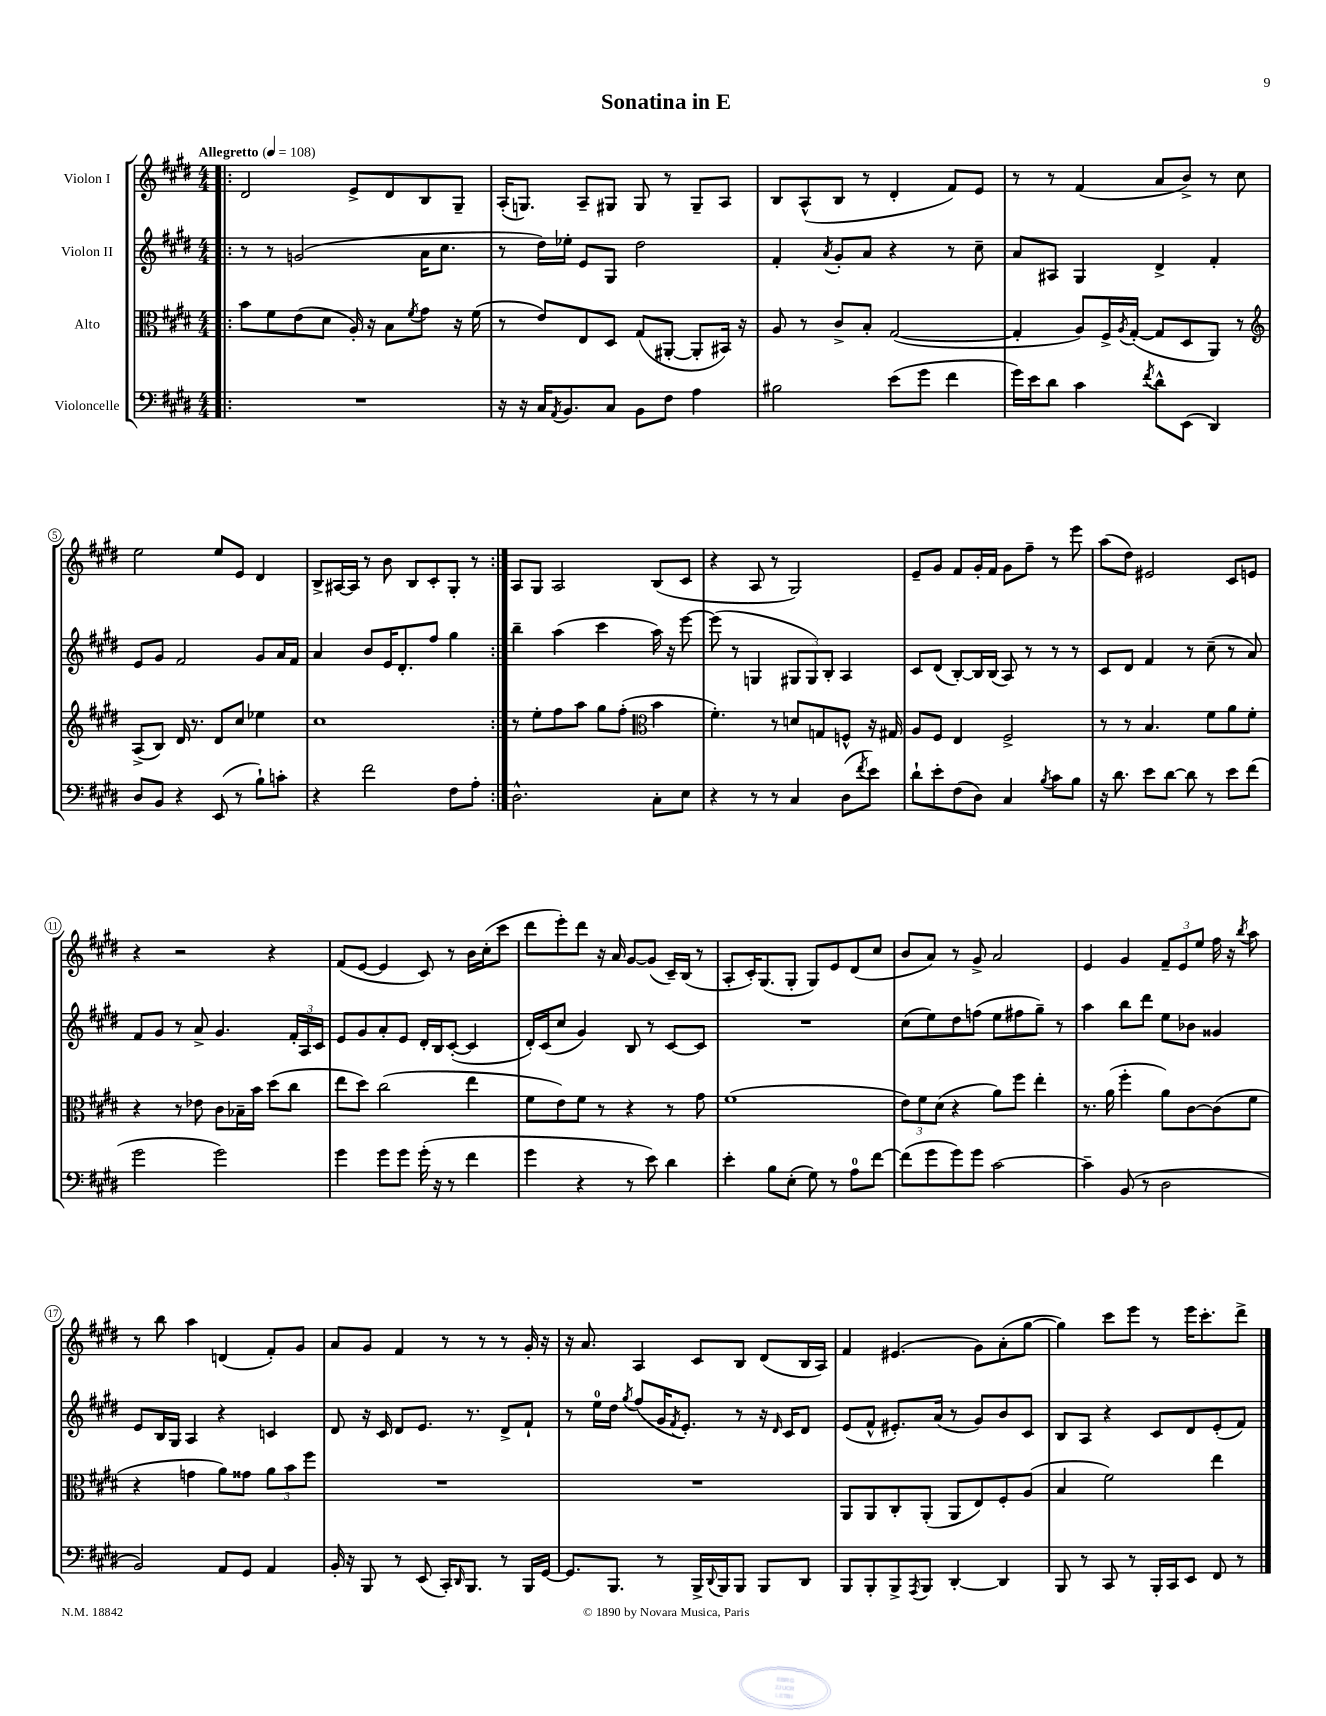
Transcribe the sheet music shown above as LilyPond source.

\header { title = "Sonatina in E" }
<<
\new StaffGroup <<
\new Staff = "s0" \with { instrumentName = "Violon I" } {
    \clef treble \key e \major \numericTimeSignature \time 4/4 \tempo "Allegretto" 4 = 108
    \repeat volta 2 { \bar ".|:" dis'2 e'8-> dis'8 b8 gis8-- |
    a16-.( g8.) a8-- gis8 gis8 r8 gis8-- a8 |
    b8 a8-^( b8 r8 dis'4-. fis'8) e'8 |
    r8 r8 fis'4( a'8 b'8->) r8 cis''8 |
    e''2 e''8 e'8 dis'4 |
    b8-> ais16~ ais16 r8 b'8 b8 cis'8-. gis8-. r8 | }
    a8 gis8 a2 b8( cis'8 |
    r4 a8 r8 gis2) |
    e'8-- gis'8 fis'8 gis'16-. fis'16 gis'8 fis''8-- r8 e'''8 |
    a''8( dis''8) eis'2 cis'8 e'8 |
    r4 r2 r4 |
    fis'8( e'8~ e'4 cis'8) r8 b'16 cis''16-.( cis'''8 |
    dis'''8 e'''8-.) dis'''8 r16 a'16 gis'8~ gis'8( cis'16--) b16( r8 |
    a8-. cis'16-.) gis8.( gis8-. gis8) e'8 dis'8( cis''8 |
    b'8 a'8) r8 gis'8-> a'2 |
    e'4 gis'4 \tuplet 3/2 { fis'8-- e'8 e''8 } fis''16 r16 \acciaccatura { b''8 } a''8 |
    r8 b''8 a''4 d'4( fis'8-.) gis'8 |
    a'8 gis'8 fis'4 r8 r8 r8 gis'16-. r16 |
    r16 a'8. a4 cis'8 b8 dis'8( b16 a16) |
    fis'4 eis'4.( gis'8) a'8-.( gis''8~ |
    gis''4) cis'''8 e'''8 r8 e'''16 cis'''8.-. dis'''8-> \bar "|." |
}
\new Staff = "s1" \with { instrumentName = "Violon II" } {
    \clef treble \key e \major \numericTimeSignature \time 4/4
    \repeat volta 2 { \bar ".|:" r8 r8 g'2( a'16 cis''8. |
    r8 dis''16) ees''16-. e'8 gis8 dis''2 |
    fis'4-. \acciaccatura { a'8 } gis'8-. a'8 r4 r8 cis''8-- |
    a'8 ais8 gis4 dis'4-> fis'4-. |
    e'8 gis'8 fis'2 gis'8 a'16 fis'16 |
    a'4 b'8 e'16 dis'8.-. fis''8 gis''4 | }
    b''4-- a''4( cis'''4 a''16) r16 e'''8~ |
    e'''8( r8 g4 \tuplet 3/2 { gis8 gis8) b8-. } a4 |
    cis'8 dis'8( b8~-.) b16 b16( a8) r8 r8 r8 |
    cis'8 dis'8 fis'4 r8 cis''8--( r8 a'8) |
    fis'8 gis'8 r8 a'8-> gis'4. \tuplet 3/2 { fis'16-. a16 cis'16 } |
    e'8 gis'8 a'8-. e'8 dis'16-. b16 cis'8~-.( cis'4 |
    dis'16-.) cis'16( cis''8 gis'4) b8 r8 cis'8~ cis'8 |
    R1 |
    cis''8( e''8) dis''8 f''8( e''8 fis''8 gis''8--) r8 |
    a''4 b''8 dis'''8 e''8 bes'8 gisis'4 |
    e'8 b16 gis16 a4 r4 c'4 |
    dis'8 r16 cis'16 dis'8 e'8. r8. dis'8-> fis'8-! |
    r8 e''16-0 dis''16 \acciaccatura { gis''8 } fis''8( gis'16 \acciaccatura { fis'8 } e'8.-.) r8 r16 \grace { dis'16 } cis'16 dis'8 |
    e'8( fis'8-^ eis'8.-.) a'16( r8 gis'8) b'8 cis'8 |
    b8 a8 r4 cis'8 dis'8 e'8-.( fis'8) \bar "|." |
}
\new Staff = "s2" \with { instrumentName = "Alto" } {
    \clef alto \key e \major \numericTimeSignature \time 4/4
    \repeat volta 2 { \bar ".|:" b'8 fis'8 e'8( dis'8 a16-.) r16 b8 \acciaccatura { fis'8 } gis'8 r16 fis'16( |
    r8 e'8) e8 dis8 gis8( ais,8~-. ais,8-. bis,16) r16 |
    a8 r8 cis'8-> b8-. gis2~( |
    gis4-. a8) fis16-> \acciaccatura { a8 } gis16~-.( gis8 dis8 a,8) r8 |
    \clef treble a8->( b8) dis'16 r8. dis'8 cis''8 ees''4 |
    cis''1 | }
    r8 e''8-. fis''8 a''8 gis''8 fis''8-.( \clef alto b'4 |
    fis'4.-.) r8 d'8 g8 f8-^ r16 gis16 |
    a8 fis8 e4 fis2-> |
    r8 r8 b4. fis'8 a'8 fis'8-. |
    r4 r8 ees'8 cis'8 bes16-- b'16 dis''8( cis''8 |
    e''8 dis''8) cis''2( e''4 |
    fis'8 e'8) fis'8 r8 r4 r8 gis'8 |
    fis'1( |
    \tuplet 3/2 { e'8) fis'8 dis'8( } r4 a'8) fis''8 e''4-. |
    r8. a'16( fis''4-. a'8) cis'8~ cis'8( fis'8 |
    r4 g'4 a'8) gisis'8 \tuplet 3/2 { a'8 b'8 fis''8 } |
    R1 |
    R1 |
    a,8 a,8 cis8-. a,8-.( a,8 e8) fis8-. a8( |
    b4 fis'2) e''4 \bar "|." |
}
\new Staff = "s3" \with { instrumentName = "Violoncelle" } {
    \clef bass \key e \major \numericTimeSignature \time 4/4
    \repeat volta 2 { \bar ".|:" R1 |
    r16 r16 cis16 \acciaccatura { a,8 } b,8. cis8 b,8 fis8 a4 |
    bis2 e'8( gis'8 fis'4 |
    gis'16) e'16 dis'8 cis'4 \acciaccatura { fis'8 } dis'8-^ e,8( dis,4) |
    dis8 b,8 r4 e,8( r8 b8-!) c'8-. |
    r4 fis'2 fis8 a8-. | }
    dis2.-^ cis8-. e8 |
    r4 r8 r8 cis4 dis8( \acciaccatura { fis'8 } e'8) |
    dis'8-! e'8-. fis8( dis8) cis4 \acciaccatura { b8 } cis'8 b8 |
    r16 dis'8. e'8 dis'8~ dis'8 r8 e'8 fis'8( |
    gis'2 gis'2) |
    gis'4 gis'8 gis'8 gis'16-.( r16 r8 fis'4 |
    gis'4 r4 r8 e'8) dis'4 |
    e'4-. b8 e8-.( gis8) r8 a8-0 fis'8~ |
    fis'8( gis'8 gis'8) gis'8 cis'2~ |
    cis'4-- b,8( r8 dis2 |
    b,2) a,8 gis,8 a,4 |
    b,16-. r16 b,,8 r8 e,8( cis,16-.) \grace { dis,16 } b,,8. r8 b,,16 gis,16~ |
    gis,8. b,,8. r8 b,,16-> \appoggiatura { dis,8 } b,,16 b,,8 b,,8 dis,8 |
    b,,8 b,,8-. b,,8-> \acciaccatura { a,,8 } b,,8 dis,4~-. dis,4 |
    b,,8 r8 cis,8 r8 b,,16-. cis,16 e,8 fis,8 r8 \bar "|." |
}
>>
>>
\layout { \context { \Score \override BarNumber.stencil = #(make-stencil-circler 0.1 0.3 ly:text-interface::print) } }
